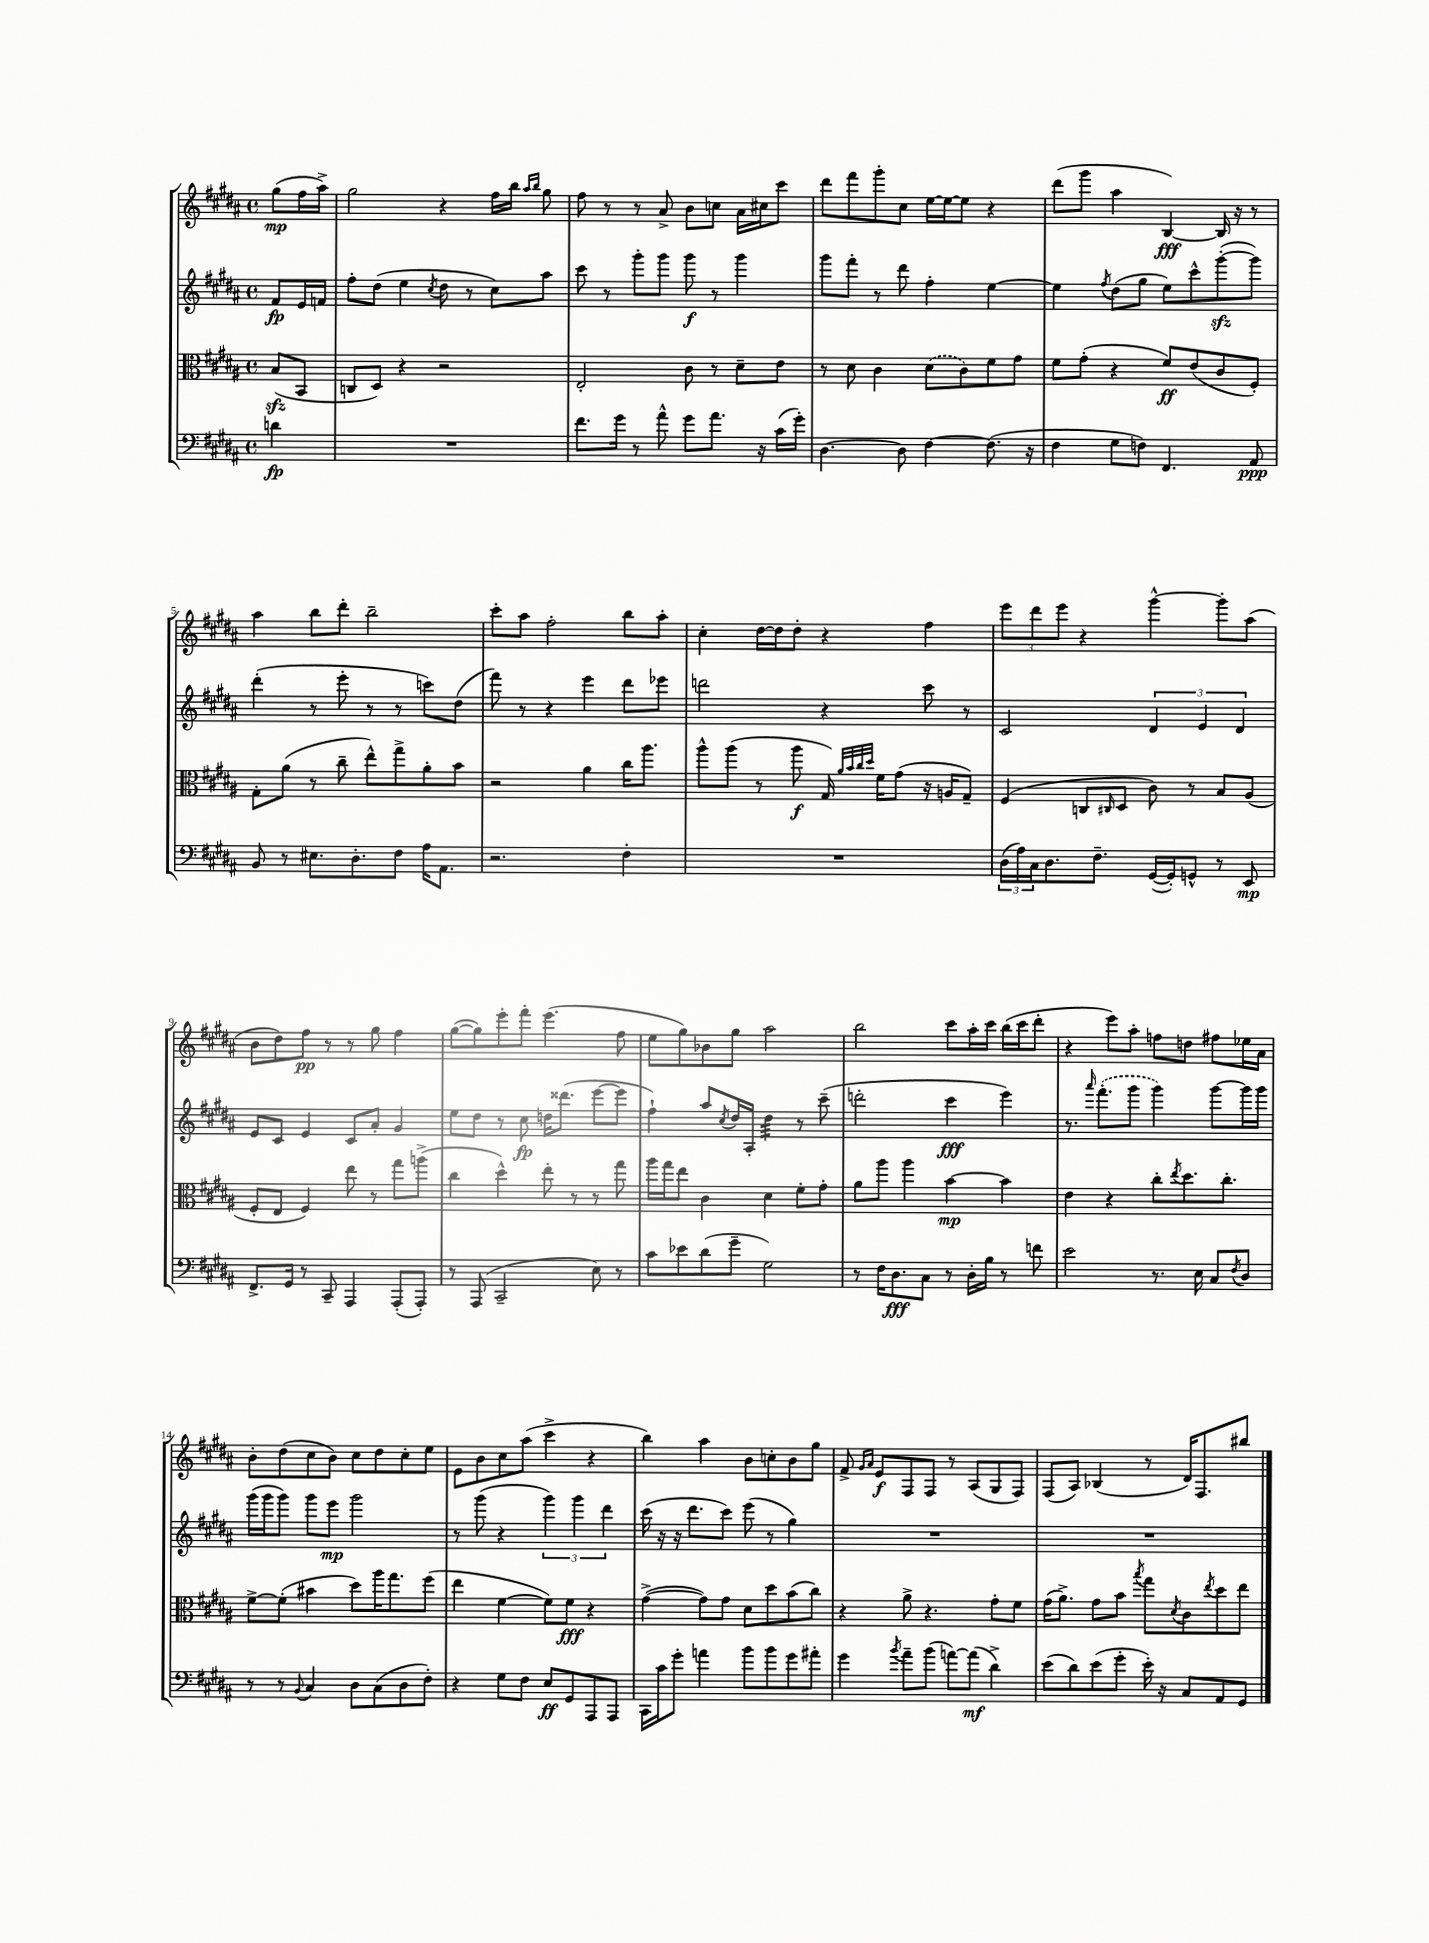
<<
\new StaffGroup <<
\new Staff = "s0" {
    \clef treble \key b \major \defaultTimeSignature \time 4/4 \partial 4
    gis''8\mp( fis''16 ais''16->) |
    gis''2 r4 fis''16 b''16 \grace { ais''16 b''16 } gis''8 |
    fis''8 r8 r8 ais'8-> b'8 c''8 ais'16 cis''16 cis'''8 |
    dis'''8 fis'''8 gis'''8-. cis''8 e''16~ e''16~ e''8 r4 |
    dis'''8( gis'''8 ais''4 b4~\fff) b16 r16 r8 |
    ais''4 b''8 dis'''8-. b''2-- |
    cis'''8-. ais''8 fis''2-. b''8 ais''8-. |
    cis''4-. dis''16~ dis''16 dis''8-. r4 fis''4 |
    \tuplet 3/2 { e'''8 dis'''8 e'''8 } r4 gis'''4~-^ gis'''8-. ais''8( |
    b'8 dis''8) fis''8\pp r8 r8 gis''8 fis''4 |
    gis''8~( gis''8) e'''8-. fis'''8-. e'''4.( fis''8 |
    e''8 gis''8) bes'8 gis''8 ais''2 |
    b''2 cis'''8 ais''16-. cis'''16 b''16( cis'''16 dis'''8-. |
    r4 e'''8) ais''8-. f''8 d''8 fis''8 ees''16 ais'16 |
    b'8-. dis''8( cis''8 b'8) cis''8 dis''8 cis''8-. e''8 |
    e'8 b'8 cis''8 ais''8( cis'''4-> r4 |
    b''4) ais''4 b'8 c''8-. b'8 gis''8 |
    fis'8-> \grace { gis'16 ais'16 } e'8\f fis8 fis8 r8 ais8( gis8 fis8) |
    fis8( ais8) bes4( r8 dis'16) fis8. bis''8 \bar "|." |
}
\new Staff = "s1" {
    \clef treble \key b \major \defaultTimeSignature \time 4/4 \partial 4
    fis'8\fp e'16 f'16 |
    fis''8-. dis''8( e''4 \acciaccatura { cis''8 } dis''8 r8 cis''8) ais''8 |
    cis'''8 r8 gis'''8-. gis'''8 gis'''8\f r8 gis'''4 |
    gis'''8 fis'''8-. r8 dis'''8 fis''4-. e''4~ |
    e''4 \acciaccatura { fis''8 } dis''8( gis''8 e''8) cis'''8-^ gis'''8~-.\sfz( gis'''8) |
    dis'''4-.( r8 e'''8-. r8 r8 c'''8) dis''8( |
    fis'''8) r8 r4 e'''4 dis'''8 ees'''8 |
    d'''2 r4 cis'''8 r8 |
    cis'2 \tuplet 3/2 { dis'4 e'4 dis'4 } |
    e'8 cis'8 e'4 cis'8 ais'8-. gis'4 |
    e''8 dis''8 r8 cis''8\fp d''16 disis'''8.( e'''8~ e'''8 |
    fis''4-!) ais''8 \acciaccatura { cis''8 } dis''16 ais16-. dis''4:32 r8 cis'''8--( |
    d'''2-. cis'''4\fff e'''4) |
    r8. \grace { ais'''16 } \once \slurDashed fis'''8.-.( gis'''8 gis'''4) gis'''8~ gis'''16 gis'''16 |
    gis'''16( gis'''16 gis'''8) gis'''8 e'''8\mp gis'''2 |
    r8 gis'''8( r4 \tuplet 3/2 { gis'''4) gis'''4 dis'''4 } |
    cis'''16( r16 r16 dis'''8. cis'''8) e'''8( r8 gis''4) |
    R1 |
    R1 \bar "|." |
}
\new Staff = "s2" {
    \clef alto \key b \major \defaultTimeSignature \time 4/4 \partial 4
    b8\sfz( b,8 |
    c8 dis8) r4 r2 |
    e2-. cis'8 r8 dis'8-- e'8 |
    r8 dis'8 cis'4 \once \slurDashed dis'8( cis'8) fis'8 gis'8 |
    fis'8 gis'8-.( r4 fis'8\ff) e'8( cis'8 fis8-.) |
    gis8-. ais'8( r8 cis''8-- e''8-^) gis''8-> ais'8-. b'8 |
    r2 ais'4 cis''16 ais''8. |
    ais''8-^ ais''8( r8 ais''8\f gis16) \grace { ais'32 b'32 cis''32 dis''32 } fis'16 gis'8( r16 a16 gis8--) |
    fis4( c8 \grace { cis16 } dis8 cis'8) r8 b8 ais8( |
    fis8-. e8 fis4) e''8 r8 gis''8 a''8->( |
    cis''4 dis''4-^) e''8-. r8 r8 gis''8 |
    ais''16 gis''16 e''8 cis'4 dis'4 fis'8-. gis'8-. |
    ais'8 ais''8 ais''4 b'4~\mp b'4 |
    e'4 r4 cis''8-. \acciaccatura { e''8 } dis''8. cis''8.-. |
    fis'8~-> fis'8-.( bis'4 dis''8) ais''16 gis''8. fis''8( |
    e''4 fis'4~ fis'8) fis'8\fff r4 |
    gis'4~->( gis'8) gis'8 dis'8 dis''8 b'8( cis''8) |
    r4 ais'8-> r4. gis'8-. fis'8 |
    gis'16( ais'8.->) gis'8 b'8 \acciaccatura { b''8 } gis''8 \acciaccatura { dis'8 } cis'8 \acciaccatura { e''8 } dis''8 e''8 \bar "|." |
}
\new Staff = "s3" {
    \clef bass \key b \major \defaultTimeSignature \time 4/4 \partial 4
    d'4\fp |
    R1 |
    fis'8. gis'16 r8 ais'8-^ gis'8 ais'8. r16 cis'16( gis'16-.) |
    dis4.~ dis8 fis4~ fis8.( r16 |
    fis4 gis8 f8) fis,4. ais,8\ppp |
    b,8 r8 eis8. dis8.-. fis8 ais16 ais,8. |
    r2. fis4-. |
    R1 |
    \tuplet 3/2 { dis16( ais16) cis16 } dis8. fis8.-- gis,16~( gis,16-.) g,8-^ r8 e,8\mp |
    fis,8.-> gis,16 r8 cis,8-- ais,,4 ais,,8-.( ais,,8-.) |
    r8 ais,,8( cis,2-- e8) r8 |
    cis'8 ees'8 dis'8( gis'8-- gis2) |
    r8 fis16 dis8.\fff cis8 r8 dis16-. b16 r8 f'8 |
    e'2 r8. e16 cis8 \acciaccatura { fis8 } dis8 |
    r8 r8 \appoggiatura { b,8 } cis4 dis8 cis8( dis8 fis8-.) |
    r4 gis8 fis8 e8\ff gis,8 ais,,8 ais,,8 |
    cis,16 cis'16 gis'8-. a'4 b'8 b'8 gis'8 ais'8-. |
    gis'4 \acciaccatura { b'8 } ais'8-- b'8( a'8~) a'8\mf( dis'4->) |
    e'8( dis'8) e'8( gis'8-. e'16-.) r16 cis8 ais,8 gis,8 \bar "|." |
}
>>
>>
